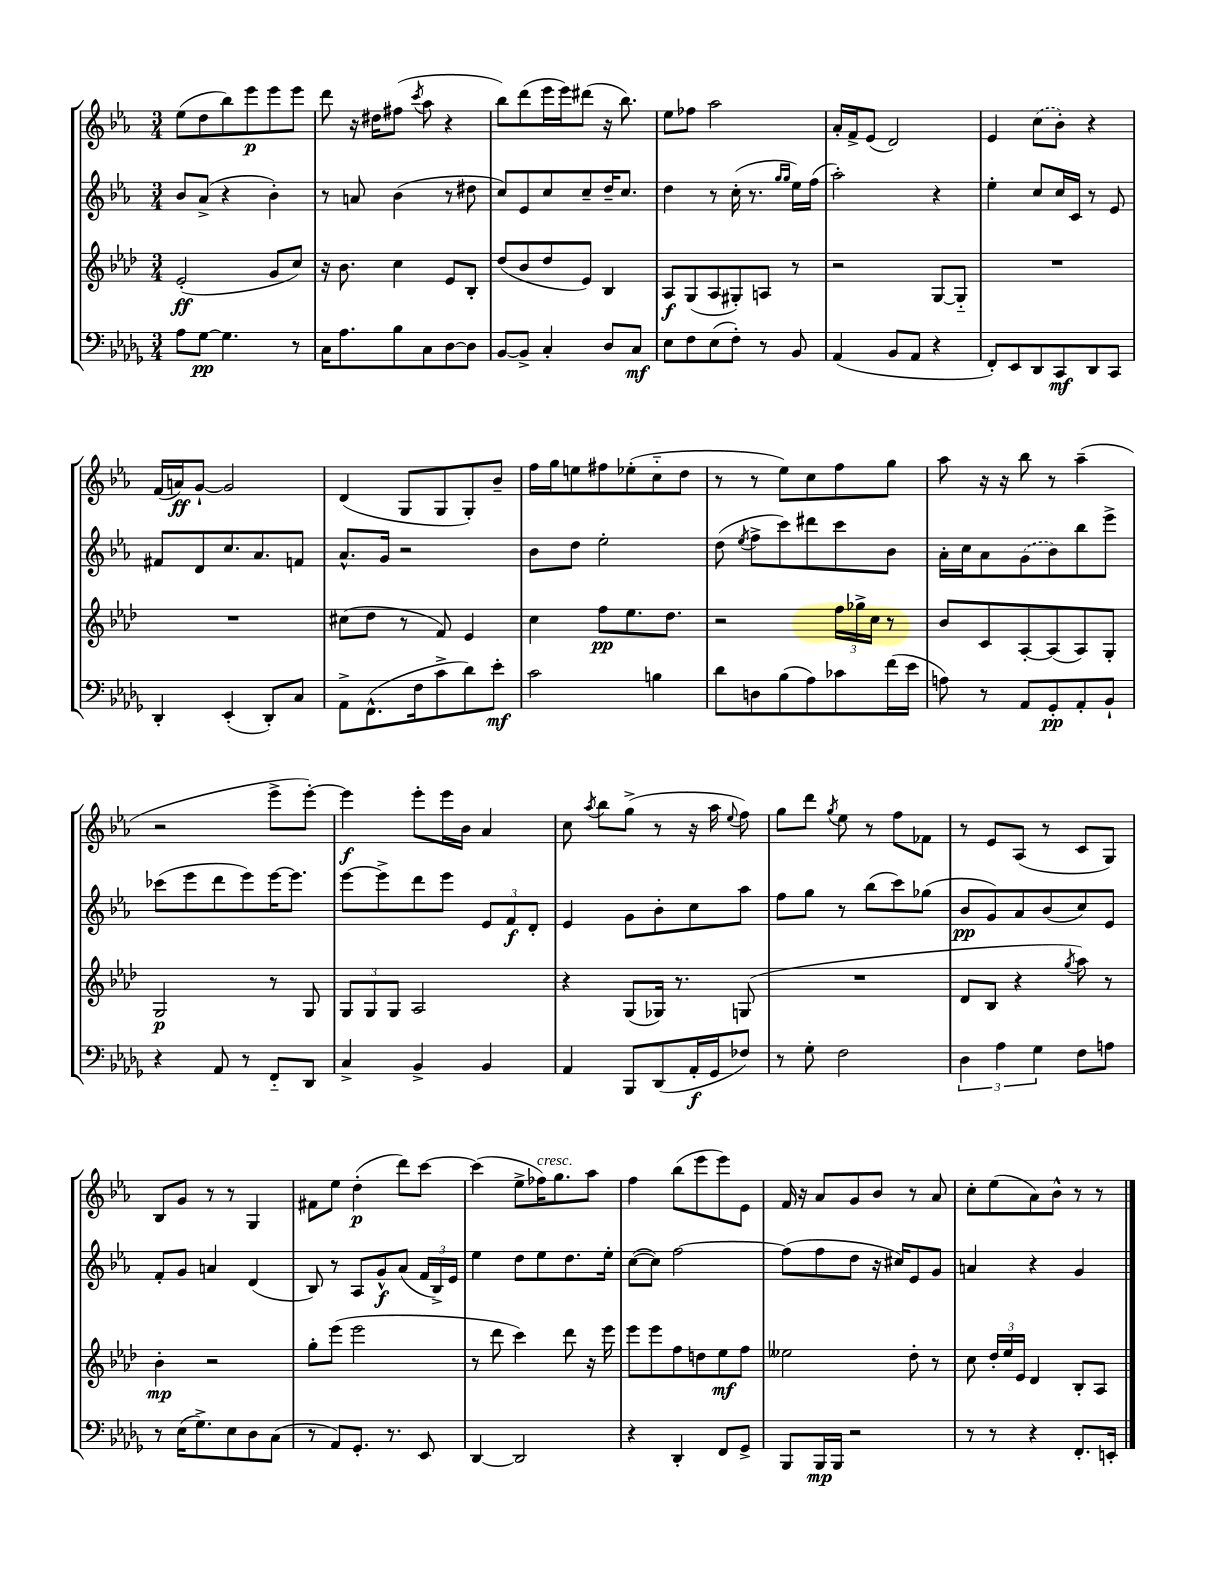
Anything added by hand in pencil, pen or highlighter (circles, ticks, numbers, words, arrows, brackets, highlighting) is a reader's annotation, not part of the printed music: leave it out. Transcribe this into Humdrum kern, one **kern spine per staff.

**kern	**dynam	**kern	**dynam	**kern	**dynam	**kern	**dynam
*part4	*part4	*part3	*part3	*part2	*part2	*part1	*part1
*staff4	*staff4	*staff3	*staff3	*staff2	*staff2	*staff1	*staff1
*clefF4	*	*clefG2	*	*clefG2	*	*clefG2	*
*k[b-e-a-d-g-]	*	*k[b-e-a-d-]	*	*k[b-e-a-]	*	*k[b-e-a-]	*
*M3/4	*	*M3/4	*	*M3/4	*	*M3/4	*
=7	=7	=7	=7	=7	=7	=7	=7
8A-\L	.	(2e-'/	ff	8b-/L	.	(8ee-\L	.
[8G-\J	pp	.	.	(8a-^/J	.	8dd\	.
4.G-\]	.	.	.	4r	.	8bb-\)	.
.	.	.	.	.	.	8eee-\	p
.	.	8g/L	.	4b-'\)	.	8eee-\	.
8r	.	8cc/J)	.	.	.	8eee-\J	.
=8	=8	=8	=8	=8	=8	=8	=8
16C\KL	.	16r	.	8r	.	8ddd\	.
8.A-\	.	8.b-\	.	.	.	.	.
.	.	.	.	8an/	.	16r	.
.	.	.	.	.	.	16dd#X\KL	.
8B-\	.	4cc\	.	(4b-\	.	(8ff#X\J	.
.	.	.	.	.	.	8qccc/	.
8C\	.	.	.	.	.	8aa-\	.
[8D-\	.	8e-/L	.	8r	.	4r	.
8D-\J]	.	8B-'/J	.	8dd#X\	.	.	.
=9	=9	=9	=9	=9	=9	=9	=9
[8BB-/L	.	(8dd-/L	.	8cc/L)	.	8bb-\L)	.
8BB-^/J]	.	8b-/	.	8e-/	.	(8ddd\	.
4C'/	.	8dd-/	.	8cc/	.	16eee-\L	.
.	.	.	.	.	.	16eee-\J)	.
.	.	8e-/J)	.	8cc~/	.	(8ddd#X\J	.
8D-/L	.	4B-/	.	16dd~/K	.	16r	.
.	.	.	.	8.cc/J	.	8.bb-\)	.
8C/J	mf	.	.	.	.	.	.
=10	=10	=10	=10	=10	=10	=10	=10
8E-\L	.	8A-/L	f	4dd\	.	8ee-\L	.
8F\	.	(8G/	.	.	.	8ff-X\J	.
(8E-\	.	8A-/	.	8r	.	2aa-\	.
8F'\J)	.	8G#X'/)	.	(16cc'\	.	.	.
.	.	.	.	8.r	.	.	.
8r	.	8An/J	.	.	.	.	.
.	.	.	.	16qqgg/LL	.	.	.
.	.	.	.	16qqgg/JJ	.	.	.
8BB-/	.	8r	.	16ee-\LL)	.	.	.
.	.	.	.	(16ff\JJ	.	.	.
=11	=11	=11	=11	=11	=11	=11	=11
(4AA-/	.	2r	.	2aa-'\)	.	16a-'/LL	.
.	.	.	.	.	.	16f^/J	.
.	.	.	.	.	.	(8e-/J	.
8BB-/L	.	.	.	.	.	2d/)	.
8AA-/J	.	.	.	.	.	.	.
4r	.	[8G/L	.	4r	.	.	.
.	.	8G/J]	.	.	.	.	.
=12	=12	=12	=12	=12	=12	=12	=12
8FF'/L)	.	2.r	.	4ee-'\	.	4e-/	.
8EE-/	.	.	.	.	.	.	.
8DD-/	.	.	.	8cc/L	.	(8cc\L	.
8CC/	mf	.	.	16cc/L	.	8b-'\J)	.
.	.	.	.	16c/JJ	.	.	.
8DD-/	.	.	.	8r	.	4r	.
8CC/J	.	.	.	8e-/	.	.	.
!!LO:LB:g=z
=13	=13	=13	=13	=13	=13	=13	=13
4DD-'/	.	2.r	.	8f#X/L	.	(16f/LL	.
.	.	.	.	.	.	16an/J)	ff
.	.	.	.	8d/	.	[8g`/J	.
(4EE-'/	.	.	.	8.cc/	.	2g/]	.
.	.	.	.	8.a-/	.	.	.
8DD-'/L)	.	.	.	.	.	.	.
8C/J	.	.	.	8fn/J	.	.	.
=14	=14	=14	=14	=14	=14	=14	=14
8AA-^\L	.	(8cc#X\L	.	8.a-^^/L	.	(4d/	.
(8.FF^^\	.	8dd-\J	.	.	.	.	.
.	.	.	.	16g/Jk	.	.	.
.	.	8r	.	2r	.	8G/L	.
16F\k	.	.	.	.	.	.	.
8c^\	.	8f/)	.	.	.	8G/	.
8d-\)	.	4e-/	.	.	.	8G'/)	.
8e-'\J	mf	.	.	.	.	8b-~/J	.
=15	=15	=15	=15	=15	=15	=15	=15
2c\	.	4cc\	.	8b-\L	.	16ff\LL	.
.	.	.	.	.	.	16gg\J	.
.	.	.	.	8dd\J	.	8een\	.
.	.	8ff\L	pp	2ee-'\	.	8ff#X\	.
.	.	8.ee-\	.	.	.	(8ee-X'\	.
4Bn\	.	.	.	.	.	8cc\	.
.	.	8.dd-\J	.	.	.	.	.
.	.	.	.	.	.	8dd\J	.
=16	=16	=16	=16	=16	=16	=16	=16
8d-\L	.	2r	.	(8dd\	.	8r	.
.	.	.	.	8qee-/	.	.	.
8Dn\	.	.	.	8ff^\L	.	8r	.
(8B-\	.	.	.	8ccc\)	.	8ee-\L)	.
8A-\)	.	.	.	8ddd#X\	.	8cc\	.
8c-X\	.	24ff\LL	.	8ccc\	.	8ff\	.
.	.	24gg-X^\	.	.	.	.	.
.	.	24cc\JJ	.	.	.	.	.
(16f\L	.	8r	.	8b-\J	.	8gg\J	.
16e-\JJ	.	.	.	.	.	.	.
=17	=17	=17	=17	=17	=17	=17	=17
8An\)	.	8b-/L	.	16a-'\LL	.	8aa-\	.
.	.	.	.	16cc\J	.	.	.
8r	.	8c/	.	8a-\	.	16r	.
.	.	.	.	.	.	16r	.
8AA-/L	.	[8A-'/	.	(8g\	.	8bb-\	.
8GG-'/	pp	(8A-/]	.	8b-\)	.	8r	.
8AA-'/	.	8A-/)	.	8bb-\	.	(4aa-~\	.
8BB-`/J	.	8G'/J	.	8eee-^\J	.	.	.
!!LO:LB:g=z
=18	=18	=18	=18	=18	=18	=18	=18
4r	.	2G/	p	(8ccc-X\L	.	2r	.
.	.	.	.	8eee-\	.	.	.
8AA-/	.	.	.	8ddd\	.	.	.
8r	.	.	.	8eee-\)	.	.	.
8FF/L	.	8r	.	[16eee-\K	.	8eee-^\L	.
.	.	.	.	8.eee-\J]	.	.	.
8DD-/J	.	8G/	.	.	.	[8eee-'\J)	.
=19	=19	=19	=19	=19	=19	=19	=19
4C^/	.	12G/L	.	[8eee-\L	.	4eee-\]	f
.	.	12G/	.	.	.	.	.
.	.	.	.	8eee-^\]	.	.	.
.	.	12G/J	.	.	.	.	.
4BB-^/	.	2A-/	.	8ddd\	.	8eee-'\L	.
.	.	.	.	8eee-\J	.	16eee-\L	.
.	.	.	.	.	.	16b-\JJ	.
4BB-/	.	.	.	12e-/L	.	4a-/	.
.	.	.	.	12f/	f	.	.
.	.	.	.	12d'/J	.	.	.
=20	=20	=20	=20	=20	=20	=20	=20
4AA-/	.	4r	.	4e-/	.	8cc\	.
.	.	.	.	.	.	8qaa-/	.
.	.	.	.	.	.	8bb-\L	.
8BBB-/L	.	(8G/L	.	8g\L	.	(8gg^\J	.
(8DD-/	.	16G-X/Jk)	.	8b-'\	.	8r	.
.	.	8.r	.	.	.	.	.
16AA-'/L	f	.	.	8cc\	.	16r	.
16GG-/J	.	.	.	.	.	16aa-\	.
.	.	.	.	.	.	8qqee-/	.
8F-X/J)	.	(8Gn/	.	8aa-\J	.	8ff\)	.
=21	=21	=21	=21	=21	=21	=21	=21
8r	.	2.r	.	8ff\L	.	8gg\L	.
8G-'\	.	.	.	8gg\J	.	8ddd\J	.
.	.	.	.	.	.	8qgg/	.
2F\	.	.	.	8r	.	8ee-\	.
.	.	.	.	(8bb-\L	.	8r	.
.	.	.	.	8ccc\)	.	8ff\L	.
.	.	.	.	(8gg-X\J	.	8f-X\J	.
=22	=22	=22	=22	=22	=22	=22	=22
6D-\	.	8d-/L	.	8b-/L	pp	8r	.
.	.	8B-/J	.	8g/)	.	8e-/L	.
6A-\	.	.	.	.	.	.	.
.	.	4r	.	8a-/	.	(8A-/J	.
6G-\	.	.	.	.	.	.	.
.	.	.	.	(8b-/	.	8r	.
.	.	8qgg/	.	.	.	.	.
8F\L	.	8aa-\)	.	8cc/)	.	8c/L	.
8An\J	.	8r	.	8e-/J	.	8G/J)	.
!!LO:LB:g=z
=23	=23	=23	=23	=23	=23	=23	=23
8r	.	4b-'\	mp	8f'/L	.	8B-/L	.
(16E-\KL	.	.	.	8g/J	.	8g/J	.
8.G-^\)	.	.	.	.	.	.	.
.	.	2r	.	4an/	.	8r	.
8E-\	.	.	.	.	.	8r	.
8D-\	.	.	.	(4d/	.	4G/	.
(8C\J	.	.	.	.	.	.	.
=24	=24	=24	=24	=24	=24	=24	=24
8r	.	8gg'\L	.	8B-/)	.	8f#X\L	.
8AA-/L)	.	(8eee-\J	.	8r	.	8ee-\J	.
8.GG-'/J	.	2eee-\	.	8A-/L	.	(4dd'\	p
.	.	.	.	8g^^/	f	.	.
8.r	.	.	.	.	.	.	.
.	.	.	.	(8a-/J	.	8ddd\L)	.
8EE-/	.	.	.	24f/LL	.	[8ccc\J	.
.	.	.	.	24B-^/)	.	.	.
.	.	.	.	24e-/JJ	.	.	.
=25	=25	=25	=25	=25	=25	=25	=25
[4DD-/	.	8r	.	4ee-\	.	(4ccc\]	.
.	.	8ddd-\	.	.	.	.	.
2DD-/]	.	4ccc\)	.	8dd\L	.	8ee-^\L	.
!	!	!	!	!	!	!LO:TX:a:i:t=cresc.	!
.	.	.	.	8ee-\	.	16ff-X\K)	.
.	.	.	.	.	.	8.gg\	.
.	.	8ddd-\	.	8.dd\	.	.	.
.	.	16r	.	.	.	8aa-\J	.
.	.	16eee-\	.	16ee-'\Jk	.	.	.
=26	=26	=26	=26	=26	=26	=26	=26
4r	.	8eee-\L	.	([8cc\L	.	4ff\	.
.	.	8eee-\	.	8cc\J])	.	.	.
4DD-'/	.	8ff\	.	[2ff\	.	(8bb-\L	.
.	.	8ddn\	.	.	.	8eee-\	.
8FF/L	.	8ee-\	mf	.	.	8eee-\)	.
8GG-^/J	.	8ff\J	.	.	.	8e-\J	.
=27	=27	=27	=27	=27	=27	=27	=27
8BBB-/L	.	2ee--X\	.	(8ff\L]	.	16f/	.
.	.	.	.	.	.	16r	.
16BBB-/L	mp	.	.	8ff\	.	8a-/L	.
16BBB-/JJ	.	.	.	.	.	.	.
2r	.	.	.	8dd\J	.	8g/	.
.	.	.	.	16r	.	8b-/J	.
.	.	.	.	16cc#X/KL)	.	.	.
.	.	8dd-'\	.	8e-/	.	8r	.
.	.	8r	.	8g/J	.	8a-/	.
=28	=28	=28	=28	=28	=28	=28	=28
8r	.	8cc\	.	4an/	.	8cc'\L	.
8r	.	24dd-'/LL	.	.	.	(8ee-\	.
.	.	24ee-/	.	.	.	.	.
.	.	24e-/JJ	.	.	.	.	.
4r	.	4d-/	.	4r	.	8a-\)	.
.	.	.	.	.	.	8b-^^\J	.
8.FF'/L	.	8B-'/L	.	4g/	.	8r	.
.	.	8A-/J	.	.	.	8r	.
16EEn'/Jk	.	.	.	.	.	.	.
==	==	==	==	==	==	==	==
*-	*-	*-	*-	*-	*-	*-	*-
